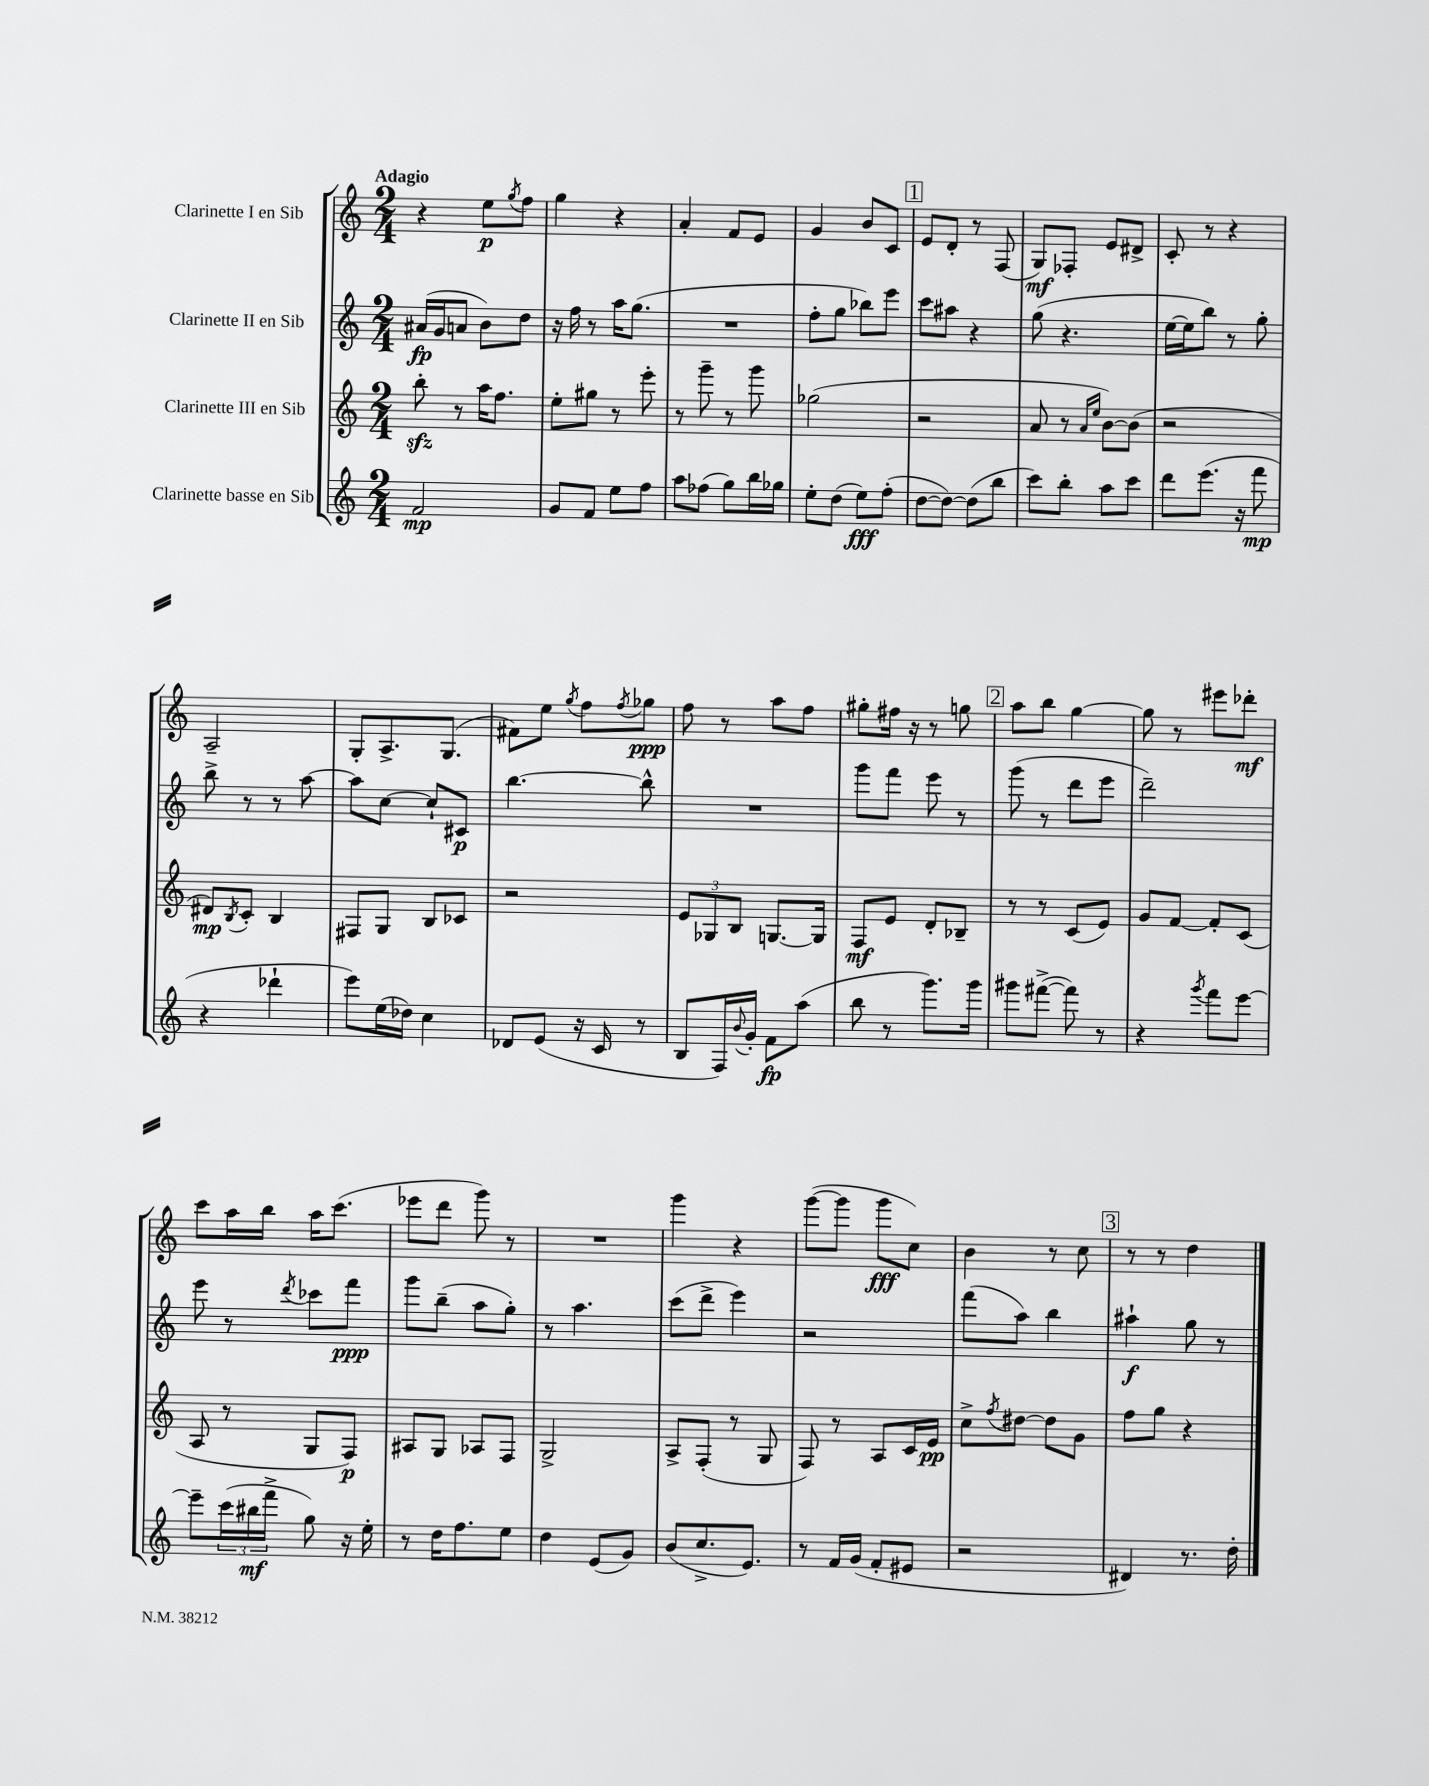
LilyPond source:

<<
\new StaffGroup <<
\new Staff = "s0" \with { instrumentName = "Clarinette I en Sib" } {
    \clef treble \key c \major \numericTimeSignature \time 2/4 \tempo "Adagio"
    r4 e''8\p \acciaccatura { g''8 } f''8 |
    g''4 r4 |
    a'4-. f'8 e'8 |
    g'4 b'8 c'8 |
    \mark \markup { \box "1" } e'8 d'8-. r8 f8( |
    g8\mf) fes8-. e'8 dis'8-> |
    c'8-. r8 r4 |
    a2-- |
    g8-. a8.-> g8.( |
    fis'8) e''8 \acciaccatura { g''8 } f''8 \acciaccatura { f''8 } ges''8\ppp |
    f''8 r8 a''8 f''8 |
    gis''8-. fis''16 r16 r8 g''8 |
    \mark \markup { \box "2" } a''8 b''8 g''4~ |
    g''8 r8 eis'''8 des'''8-.\mf |
    c'''8 a''16 b''16 a''16 c'''8.( |
    ees'''8 d'''8 g'''8) r8 |
    R2 |
    g'''4 r4 |
    g'''8~( g'''8 g'''8\fff c''8) |
    b'4 r8 c''8 |
    \mark \markup { \box "3" } r8 r8 d''4 \bar "|." |
}
\new Staff = "s1" \with { instrumentName = "Clarinette II en Sib" } {
    \clef treble \key c \major \numericTimeSignature \time 2/4
    ais'16\fp( g'16 a'8 b'8) d''8 |
    r16 f''16 r8 a''16 g''8.( |
    R2 |
    f''8-. g''8 bes''8) e'''8 |
    \mark \markup { \box "1" } c'''8 ais''8 r4 |
    g''8( r4. |
    e''16~ e''16 b''8) r8 g''8-. |
    b''8-> r8 r8 a''8~ |
    a''8 c''8~ c''8-! cis'8\p |
    b''4.~ b''8-^ |
    R2 |
    g'''8 f'''8 e'''8 r8 |
    \mark \markup { \box "2" } g'''8( r8 d'''8 e'''8 |
    d'''2--) |
    e'''8 r8 \acciaccatura { d'''8 } ces'''8 f'''8\ppp |
    g'''8 b''8--( a''8 g''8-.) |
    r8 a''4. |
    c'''8( d'''8-> e'''4) |
    r2 |
    f'''8( a''8) b''4 |
    \mark \markup { \box "3" } ais''4-!\f g''8 r8 \bar "|." |
}
\new Staff = "s2" \with { instrumentName = "Clarinette III en Sib" } {
    \clef treble \key c \major \numericTimeSignature \time 2/4
    b''8-.\sfz r8 a''16 f''8. |
    e''8-. gis''8 r8 e'''8-. |
    r8 g'''8-- r8 g'''8 |
    ges''2( |
    \mark \markup { \box "1" } r2 |
    a'8 r8 \grace { a'16 e''16 } b'8~) b'8( |
    r2 |
    dis'8\mp) \acciaccatura { b8 } c'8-. b4 |
    fis8 g8 b8 ces'8 |
    r2 |
    \tuplet 3/2 { e'8 ges8 b8 } g8.~ g16 |
    f8\mf e'8 d'8-. bes8-- |
    \mark \markup { \box "2" } r8 r8 c'8( e'8) |
    g'8 f'8~ f'8-. c'8( |
    a8 r8 g8 f8\p) |
    ais8 g8 aes8 f8 |
    g2-> |
    a8-> f8-.( r8 g8 |
    f8) r8 a8 c'16 e'16\pp |
    c''8-> \acciaccatura { f''8 } dis''8~ dis''8 g'8 |
    \mark \markup { \box "3" } f''8 g''8 r4 \bar "|." |
}
\new Staff = "s3" \with { instrumentName = "Clarinette basse en Sib" } {
    \clef treble \key c \major \numericTimeSignature \time 2/4
    f'2\mp |
    g'8 f'8 e''8 f''8 |
    a''8 fes''8( g''8) b''16 ges''16 |
    e''8-. d''8( e''8\fff) f''8-.( |
    \mark \markup { \box "1" } d''8~ d''8~) d''8( b''8 |
    c'''8) b''8-. a''8 c'''8 |
    d'''8 e'''8.( r16 f'''8\mp |
    r4 des'''4-! |
    e'''8) e''16( des''16) c''4 |
    des'8 e'8( r16 c'16 r8 |
    b8 f16) \appoggiatura { b'8 } g'16-. f'8\fp a''8( |
    b''8 r8 g'''8.) g'''16 |
    \mark \markup { \box "2" } gis'''8 fis'''8~->( fis'''8) r8 |
    r4 \acciaccatura { g'''8 } f'''8 e'''8~ |
    e'''8-- \tuplet 3/2 { c'''16( bis''16\mf f'''16-> } g''8) r16 e''16-. |
    r8 d''16 f''8. e''8 |
    d''4 e'8( g'8) |
    b'8( c''8.-> e'8.) |
    r8 f'16 g'16( f'8-. eis'8 |
    r2 |
    \mark \markup { \box "3" } dis'4) r8. d''16-. \bar "|." |
}
>>
>>
\layout { \context { \Score \remove "Bar_number_engraver" } }
